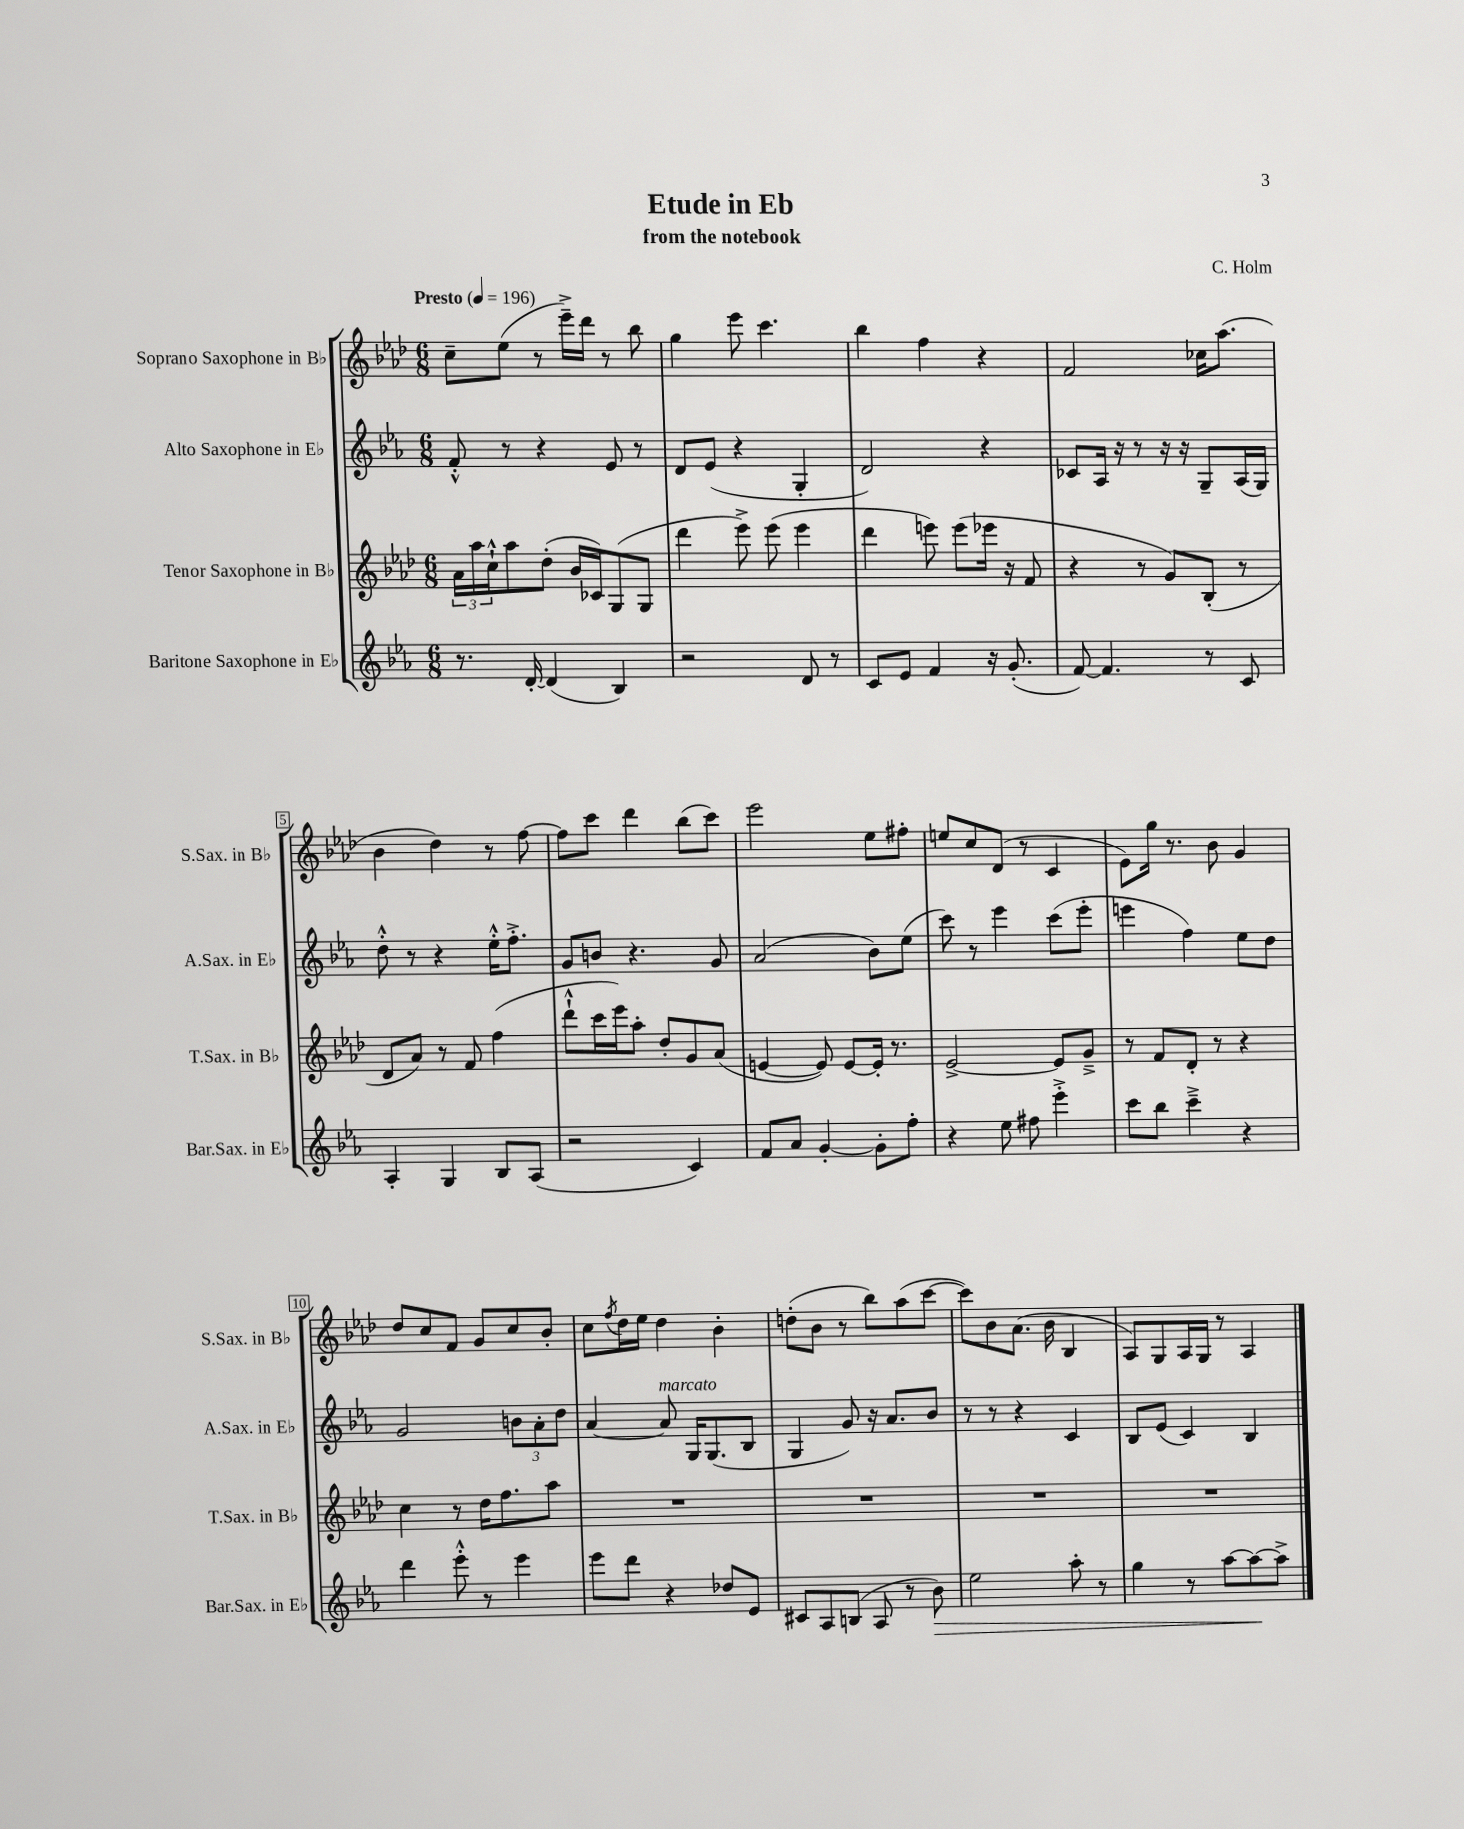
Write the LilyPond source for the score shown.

\header { title = "Etude in Eb" composer = "C. Holm" subtitle = "from the notebook" }
<<
\new StaffGroup <<
\new Staff = "s0" \with { instrumentName = "Soprano Saxophone in Bb" shortInstrumentName = "S.Sax. in Bb" } {
    \clef treble \key aes \major \numericTimeSignature \time 6/8 \tempo "Presto" 4 = 196
    c''8-- ees''8( r8 ees'''16--->) des'''16 r8 bes''8 |
    g''4 ees'''8 c'''4. |
    bes''4 f''4 r4 |
    f'2 ces''16 aes''8.( |
    bes'4 des''4) r8 f''8~ |
    f''8 c'''8 des'''4 bes''8( c'''8) |
    ees'''2 ees''8 fis''8-. |
    e''8 c''8 des'8( r8 c'4 |
    ees'8) g''16 r8. bes'8 g'4 |
    des''8 c''8 f'8 g'8 c''8 bes'8-. |
    c''8 \acciaccatura { f''8 } des''16 ees''16 des''4 bes'4-. |
    d''8-.( bes'8 r8 bes''8) aes''8( c'''8~ |
    c'''8) bes'8 aes'8.( bes'16 bes4 |
    aes8) g8 aes16 g16 r8 aes4 \bar "|." |
}
\new Staff = "s1" \with { instrumentName = "Alto Saxophone in Eb" shortInstrumentName = "A.Sax. in Eb" } {
    \clef treble \key ees \major \numericTimeSignature \time 6/8
    f'8-.-^ r8 r4 ees'8 r8 |
    d'8 ees'8( r4 g4-. |
    d'2) r4 |
    ces'8 aes16 r16 r8 r16 r16 g8-- aes16( g16) |
    d''8-.-^ r8 r4 ees''16-.-^ f''8.-.-> |
    g'8 b'8 r4. g'8 |
    aes'2( bes'8) ees''8( |
    c'''8) r8 ees'''4 c'''8( ees'''8-. |
    e'''4 f''4) ees''8 d''8 |
    g'2 \tuplet 3/2 { b'8 aes'8-. d''8 } |
    aes'4~ aes'8^\markup { \italic "marcato" } g16 g8.( bes8 |
    g4 g'8) r16 aes'8. bes'8 |
    r8 r8 r4 c'4 |
    bes8 ees'8( c'4) bes4 \bar "|." |
}
\new Staff = "s2" \with { instrumentName = "Tenor Saxophone in Bb" shortInstrumentName = "T.Sax. in Bb" } {
    \clef treble \key aes \major \numericTimeSignature \time 6/8
    \tuplet 3/2 { aes'16 aes''16 c''16-!-^ } aes''8 des''8-.( bes'16 ces'16) g8( g8 |
    des'''4 ees'''8->) ees'''8( ees'''4 |
    des'''4 e'''8) e'''8( ees'''16 r16 f'8 |
    r4 r8 g'8) bes8-.( r8 |
    des'8 aes'8) r8 f'8 f''4( |
    des'''8-!-^ c'''16 ees'''16) aes''8-. des''8-. g'8 aes'8( |
    e'4~ e'8) e'8~ e'16-. r8. |
    ees'2~-> ees'8 g'8---> |
    r8 f'8 des'8-. r8 r4 |
    c''4 r8 des''16 f''8. aes''8 |
    R2. |
    R2. |
    R2. |
    R2. \bar "|." |
}
\new Staff = "s3" \with { instrumentName = "Baritone Saxophone in Eb" shortInstrumentName = "Bar.Sax. in Eb" } {
    \clef treble \key ees \major \numericTimeSignature \time 6/8
    r8. d'16~-. d'4( bes4) |
    r2 d'8 r8 |
    c'8 ees'8 f'4 r16 g'8.-.( |
    f'8~) f'4. r8 c'8 |
    aes4-. g4 bes8 aes8( |
    r2 c'4) |
    f'8 aes'8 g'4~-. g'8-. f''8-. |
    r4 ees''8 fis''8 ees'''4-.-> |
    c'''8 bes''8 c'''4---> r4 |
    d'''4 ees'''8-.-^ r8 ees'''4 |
    ees'''8 d'''8 r4 des''8 ees'8 |
    cis'8 aes8 b8( aes8 r8 bes'8\>) |
    ees''2 aes''8-. r8 |
    g''4 r8 aes''8~ aes''8~\! aes''8-> \bar "|." |
}
>>
>>
\layout { \context { \Score \override BarNumber.stencil = #(make-stencil-boxer 0.1 0.3 ly:text-interface::print) } }
